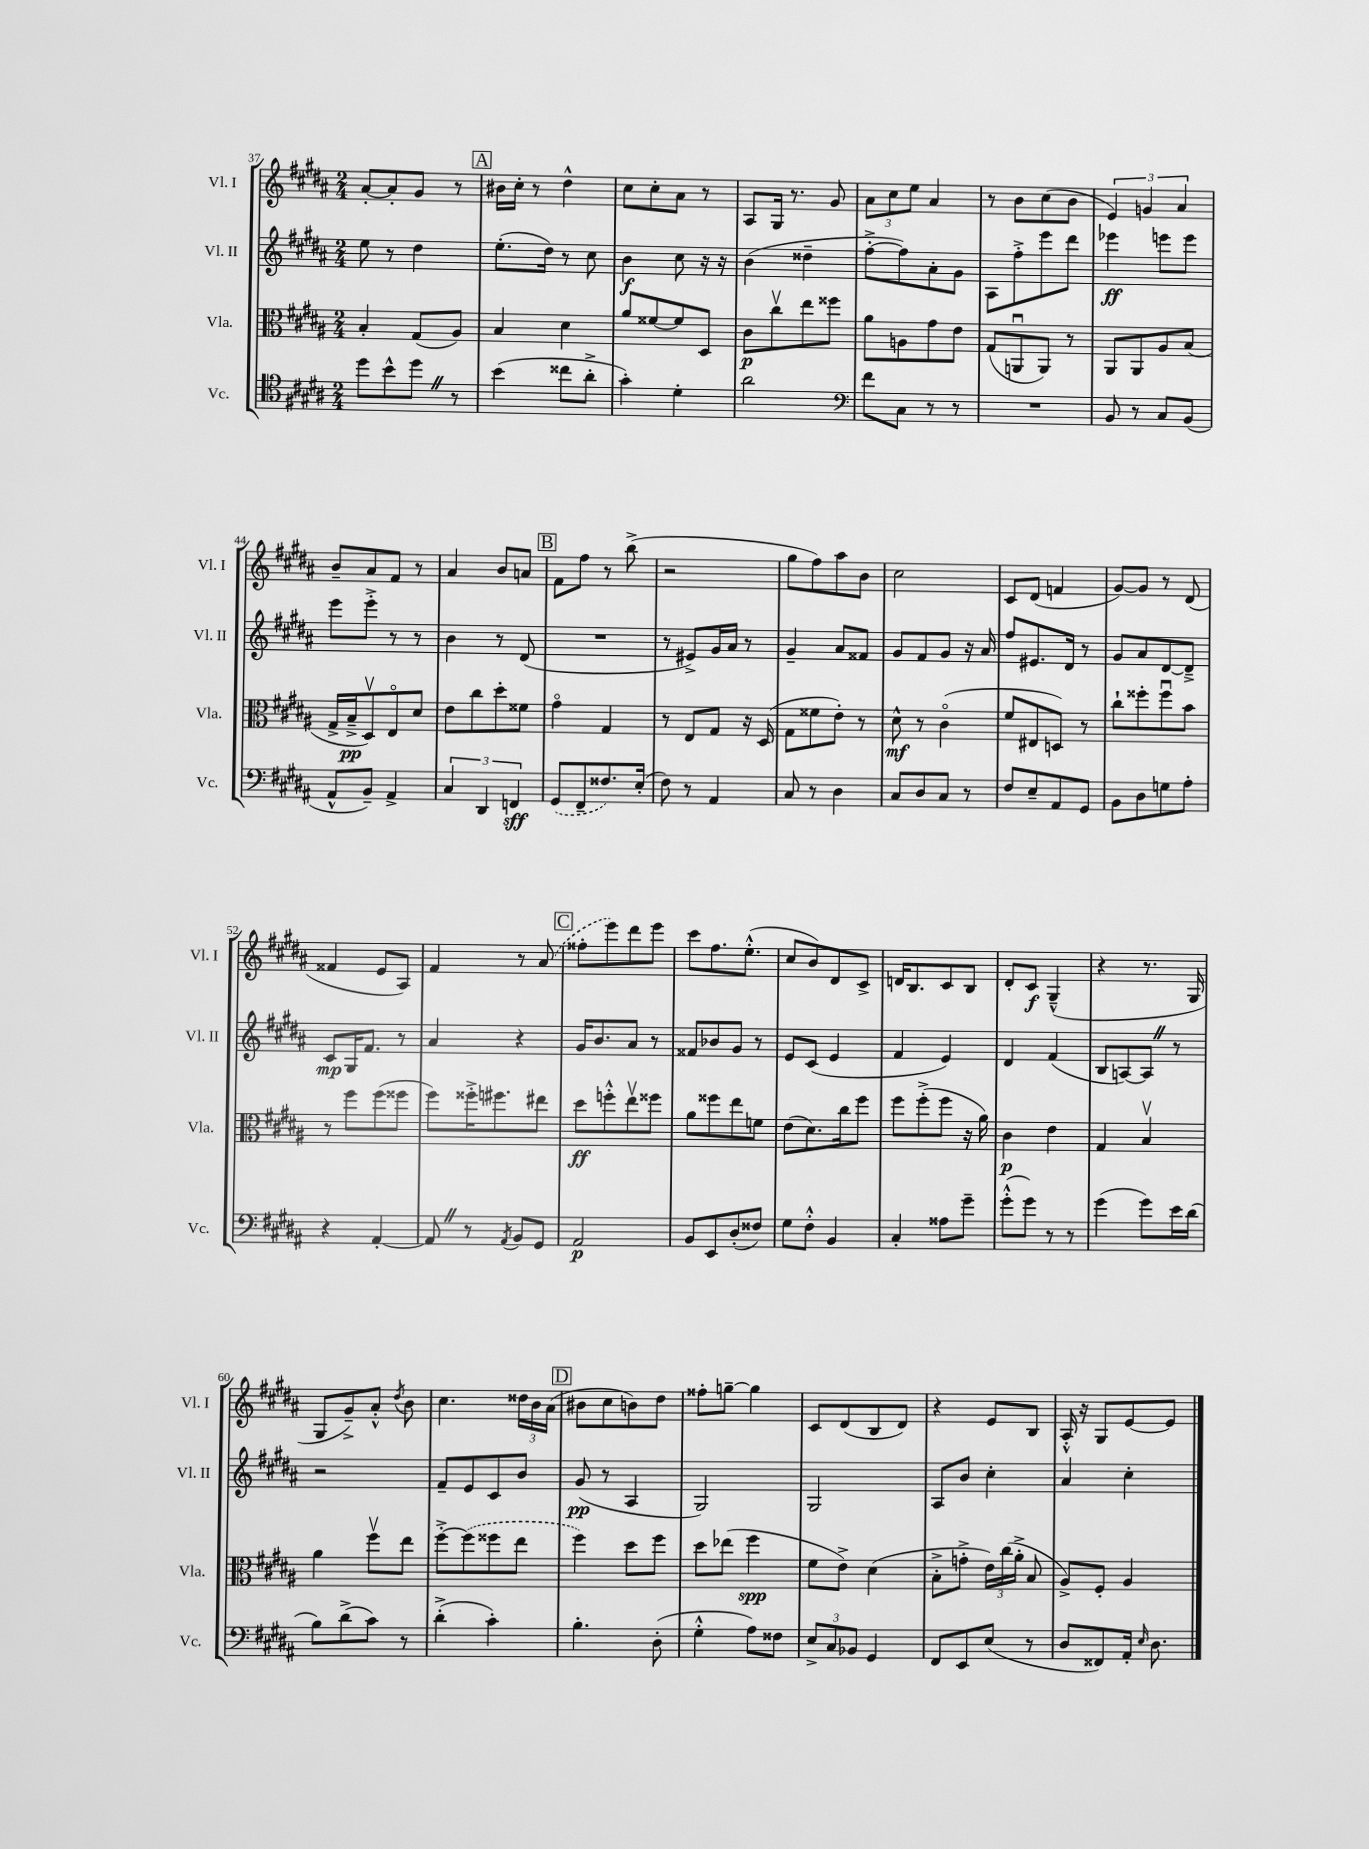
<<
\new StaffGroup <<
\new Staff = "s0" \with { instrumentName = "Vl. I" shortInstrumentName = "Vl. I" } {
    \clef treble \key b \major \numericTimeSignature \time 2/4
    \autoBeamOff ais'8[~-. ais'8-. gis'8] r8 |
    \mark \markup { \box "A" } bis'16[ cis''16]-. r8 dis''4-^ |
    cis''8[ cis''8-. ais'8] r8 |
    ais8[ gis16] r8. gis'8 |
    \tuplet 3/2 { ais'8[ cis''8 e''8] } ais'4 |
    r8 b'8[ cis''8( b'8] |
    \tuplet 3/2 { e'4) g'4 ais'4 } |
    b'8[-- ais'8 fis'8] r8 |
    ais'4 b'8[ a'8] |
    \mark \markup { \box "B" } fis'8[ fis''8] r8 b''8->( |
    r2 |
    gis''8[ fis''8) ais''8 b'8] |
    cis''2 |
    cis'8[ dis'8]( f'4 |
    gis'8[~) gis'8] r8 dis'8( |
    fisis'4 e'8[ ais8]) |
    fis'4 r8 \once \slurDashed ais'8( |
    \mark \markup { \box "C" } fisis''8[-. e'''8) dis'''8 e'''8] |
    cis'''8[ fis''8. e''8.]-.-^( |
    cis''8[ b'8) dis'8 cis'8]-> |
    d'16[ b8. cis'8 b8] |
    dis'8[-. cis'8]\f gis4---^( |
    r4 r8. gis16 |
    gis8[ gis'8--->) ais'8]-.-^ \acciaccatura { dis''8 } b'8 |
    cis''4. \tuplet 3/2 { disis''16[ b'16 ais'16]( } |
    \mark \markup { \box "D" } bis'8[ cis''8 b'8) dis''8] |
    fisis''8[-. g''8]~-- g''4 |
    cis'8[ dis'8( b8 dis'8]) |
    r4 e'8[ b8] |
    ais16-.-^ r16 gis8[ e'8~ e'8] \bar "|." |
}
\new Staff = "s1" \with { instrumentName = "Vl. II" shortInstrumentName = "Vl. II" } {
    \clef treble \key b \major \numericTimeSignature \time 2/4
    \autoBeamOff e''8 r8 dis''4 |
    \mark \markup { \box "A" } e''8.[-.( dis''16]) r8 cis''8 |
    b'4\f cis''8 r16 r16 |
    b'4( disis''4-- |
    fis''8[~-.-> fis''8) ais'8-. gis'8] |
    ais8[ fis''8-.-> e'''8 dis'''8] |
    ees'''4\ff e'''8[ e'''8] |
    e'''8[ e'''8]-.-> r8 r8 |
    b'4 r8 dis'8( |
    \mark \markup { \box "B" } R2 |
    r8 eis'8[->) gis'16 ais'16] r8 |
    gis'4-- ais'8[ fisis'8] |
    gis'8[ fis'8 gis'8] r16 ais'16 |
    fis''8[ eis'8. dis'16] r8 |
    gis'8[ ais'8 dis'8~ dis'8]---> |
    cis'8[\mp gis16 fis'8.] r8 |
    ais'4 r4 |
    \mark \markup { \box "C" } gis'16[ b'8. ais'8] r8 |
    fisis'8[ bes'8 gis'8] r8 |
    e'8[ cis'8]( e'4 |
    fis'4 e'4) |
    dis'4 fis'4( |
    b8[ a8~) a8] \once \override BreathingSign.text = \markup { \musicglyph "scripts.caesura.straight" } \breathe r8 |
    r2 |
    fis'8[-- e'8 cis'8 b'8] |
    \mark \markup { \box "D" } gis'8\pp( r8 ais4 |
    gis2) |
    gis2 |
    ais8[ b'8] cis''4-. |
    ais'4 cis''4-. \bar "|." |
}
\new Staff = "s2" \with { instrumentName = "Vla." shortInstrumentName = "Vla." } {
    \clef alto \key b \major \numericTimeSignature \time 2/4
    \autoBeamOff b4-. gis8[( ais8]) |
    \mark \markup { \box "A" } b4 dis'4 |
    ais'8[ fisis'8~ fisis'8 dis8] |
    cis'8[\p cis''8\upbow e''8 fisis''8] |
    ais'8[ a8 gis'8 e'8] |
    gis8[( a,8\downbow a,8]) r8 |
    ais,8[ ais,8 ais8 b8]( |
    gis16[-> b16--->\pp dis8\upbow) e8\flageolet dis'8] |
    e'8[ cis''8 dis''8-. fisis'8] |
    \mark \markup { \box "B" } gis'4\flageolet gis4 |
    r8 e8[ gis8] r16 dis16( |
    gis8[ fisis'8 e'8]-.) r8 |
    dis'8-^\mf r8 cis'4\flageolet( |
    fis'8[ eis8 d8]) r8 |
    cis''8[-! fisis''8-. fisis''8\downbow b'8] |
    r8 fis''8[ fis''8( fisis''8] |
    fis''8[) fisis''16-.-> fis''8. eis''8] |
    \mark \markup { \box "C" } dis''8[\ff f''8-.-^ e''8\upbow fisis''8] |
    ais'8[ fisis''8 e''8 f'8] |
    e'8[( dis'8.) cis''16 fis''8] |
    fis''8[ fis''8-.->( fis''8] r16 ais'16) |
    cis'4\p e'4 |
    gis4 b4\upbow |
    ais'4 fis''8[\upbow e''8] |
    fis''8[~-.-> \once \slurDashed fis''8( fisis''8 e''8] |
    \mark \markup { \box "D" } fis''4) dis''8[ fis''8] |
    dis''8[ ees''8]( fis''4\spp |
    fis'8[ e'8]->) dis'4( |
    b8[-.-> g'8]-.-> \tuplet 3/2 { e'16[) cis''16( ais'16]-.-> } b8 |
    ais8[->) fis8]-. ais4 \bar "|." |
}
\new Staff = "s3" \with { instrumentName = "Vc." shortInstrumentName = "Vc." } {
    \clef tenor \key b \major \numericTimeSignature \time 2/4
    \autoBeamOff dis''8[ b'8-^ dis''8] \once \override BreathingSign.text = \markup { \musicglyph "scripts.caesura.straight" } \breathe r8 |
    \mark \markup { \box "A" } b'4( cisis''8[ ais'8]-.-> |
    gis'4-.) dis'4-. |
    ais'2 |
    \clef bass fis'8[ cis8] r8 r8 |
    R2 |
    b,8 r8 cis8[ b,8]( |
    ais,8[-^ b,8]--) ais,4-> |
    \tuplet 3/2 { cis4 dis,4 f,4\sff } |
    \mark \markup { \box "B" } \once \slurDashed gis,8[( fis,8-- fisis8.) e16]-.( |
    fis8) r8 ais,4 |
    cis8 r8 dis4 |
    cis8[ dis8 cis8] r8 |
    fis8[ e8-- ais,8 gis,8] |
    b,8[ dis8 g8 ais8]-. |
    r4 ais,4~-. |
    ais,8 \once \override BreathingSign.text = \markup { \musicglyph "scripts.caesura.straight" } \breathe r8 \acciaccatura { ais,8 } b,8[ gis,8] |
    \mark \markup { \box "C" } ais,2\p |
    b,8[ e,8 dis8-.( fisis8]) |
    gis8[ fis8]-.-^ b,4 |
    cis4-. aisis8[ gis'8]-- |
    gis'8[-.-^( gis'8]) r8 r8 |
    gis'4( gis'8[) e'16 dis'16]( |
    b8[) dis'8->( cis'8]) r8 |
    dis'4-.->( cis'4-.) |
    \mark \markup { \box "D" } b4.-. dis8-.( |
    gis4-.-^ ais8[) fisis8] |
    \tuplet 3/2 { e8[-> cis8 bes,8] } gis,4 |
    fis,8[ e,8 e8]( r8 |
    dis8[ fisis,8) ais,16]-. \grace { e16 } dis8. \bar "|." |
}
>>
>>
\layout { \context { \Score currentBarNumber = #37 } }
